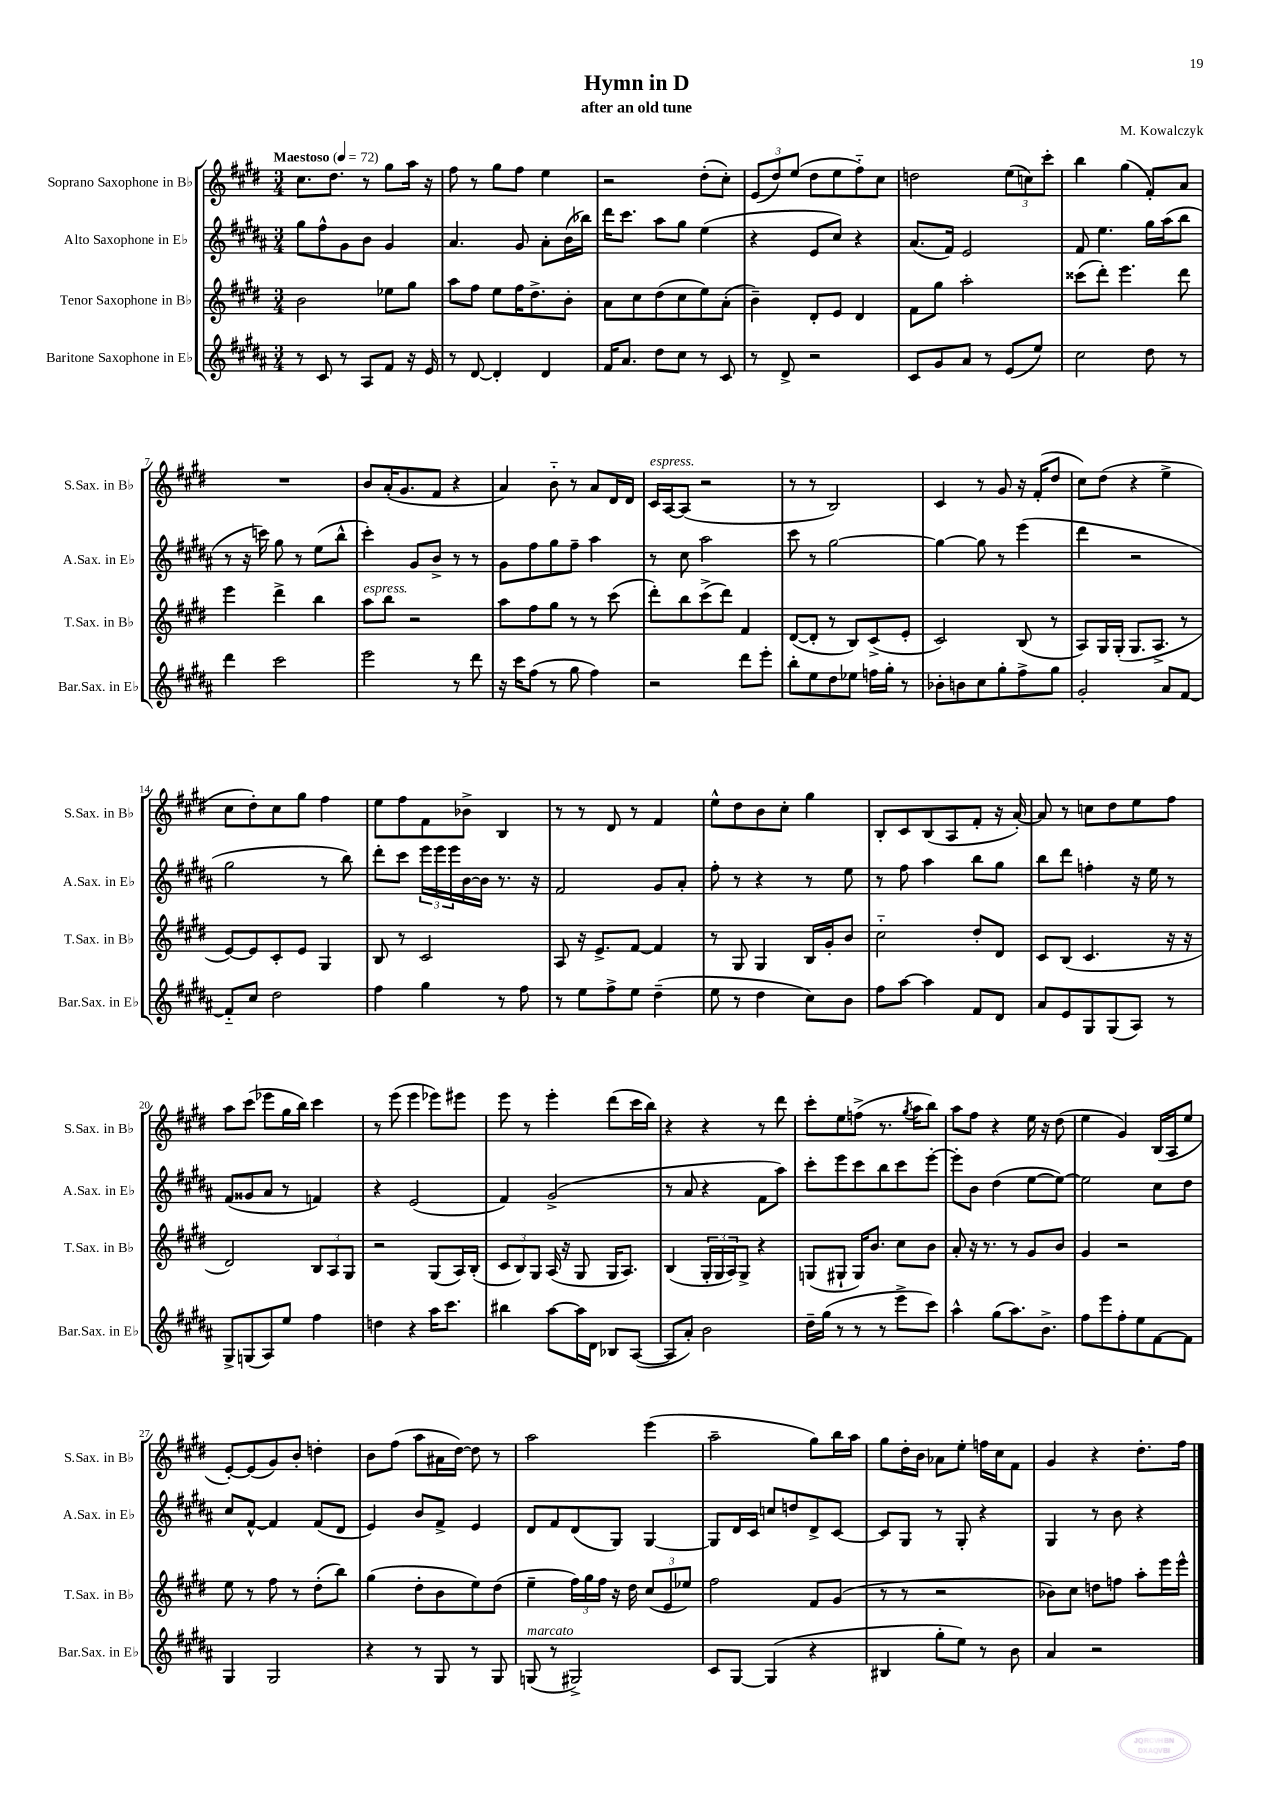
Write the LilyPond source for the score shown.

\header { title = "Hymn in D" composer = "M. Kowalczyk" subtitle = "after an old tune" }
<<
\new StaffGroup <<
\new Staff = "s0" \with { instrumentName = "Soprano Saxophone in Bb" shortInstrumentName = "S.Sax. in Bb" } {
    \clef treble \key e \major \numericTimeSignature \time 3/4 \tempo "Maestoso" 4 = 72
    cis''8. dis''8. r8 gis''8 a''16 r16 |
    fis''8 r8 gis''8 fis''8 e''4 |
    r2 dis''8-.( cis''8-.) |
    \tuplet 3/2 { e'8( dis''8) e''8( } dis''8 e''8 fis''8-_) cis''8 |
    d''2 \tuplet 3/2 { e''8( c''8) cis'''8-. } |
    b''4 gis''4( fis'8-.) a'8 |
    R2. |
    b'8 a'16-.( gis'8. fis'8 r4 |
    a'4) b'8-_ r8 a'8 dis'16 dis'16 |
    cis'16^\markup { \italic "espress." } a16~ a8( r2 |
    r8 r8 b2) |
    cis'4 r8 gis'8 r16 fis'16-.( dis''8 |
    cis''8) dis''8( r4 e''4-> |
    cis''8 dis''8-.) cis''8 gis''8 fis''4 |
    e''8 fis''8 fis'8 bes'8-> b4 |
    r8 r8 dis'8 r8 fis'4 |
    e''8-^ dis''8 b'8 cis''8-. gis''4 |
    b8-. cis'8 b8( a8 fis'8-. r16 a'16~-.) |
    a'8 r8 c''8 dis''8 e''8 fis''8 |
    a''8 cis'''8( ees'''8 gis''16 b''16) cis'''4 |
    r8 e'''8( e'''4 ees'''8) eis'''8 |
    e'''8 r8 e'''4-. dis'''8( cis'''16 b''16) |
    r4 r4 r8 dis'''8 |
    cis'''8-. e''8 f''8->( r8. \acciaccatura { gis''8 } a''16 b''8) |
    a''8 fis''8 r4 e''16 r16 dis''8( |
    e''4 gis'4) b16( a16 e''8 |
    e'8~-.) e'8( gis'8) b'8-. d''4-. |
    b'8 fis''8( a''8 ais'16 dis''16~) dis''8 r8 |
    a''2 e'''4( |
    a''2-- gis''8) b''16 a''16 |
    gis''8 dis''16-. b'16 aes'8 e''8-. f''16 cis''16 fis'8 |
    gis'4 r4 dis''8.-. fis''16 \bar "|." |
}
\new Staff = "s1" \with { instrumentName = "Alto Saxophone in Eb" shortInstrumentName = "A.Sax. in Eb" } {
    \clef treble \key b \major \numericTimeSignature \time 3/4
    gis''8 fis''8-^ gis'8 b'8 gis'4 |
    ais'4. gis'8 ais'8-. b'16( bes''16) |
    dis'''16 cis'''8. ais''8 gis''8 e''4( |
    r4 e'8 cis''8) r4 |
    ais'8.( fis'16) e'2 |
    fis'8 e''4. gis''16 ais''16( b''8 |
    r8 r16 c'''16) gis''8 r8 e''8( b''8-^ |
    cis'''4-.) gis'8 b'8-> r8 r8 |
    gis'8 fis''8 gis''8 fis''8-- ais''4 |
    r8 cis''8 ais''2 |
    cis'''8 r8 gis''2~ |
    gis''4~ gis''8 r8 e'''4( |
    dis'''4 r2 |
    gis''2 r8 b''8) |
    dis'''8-. cis'''8 \tuplet 3/2 { e'''16 e'''16 e'''16 } b'16~ b'16 r8. r16 |
    fis'2 gis'8 ais'8-. |
    fis''8-. r8 r4 r8 e''8 |
    r8 fis''8 ais''4 b''8 gis''8 |
    b''8 dis'''8 f''4-. r16 e''16 r8 |
    fis'8( gisis'8 ais'8 r8 f'4) |
    r4 e'2( |
    fis'4) gis'2->( |
    r8 ais'8 r4 fis'8 ais''8) |
    cis'''8-. e'''8 cis'''8 b''8 cis'''8 e'''8~-. |
    e'''8-. b'8 dis''4( e''8~ e''8~) |
    e''2 cis''8 dis''8 |
    cis''8 fis'8~-^ fis'4 fis'8( dis'8 |
    e'4) b'8 fis'8-> e'4 |
    dis'8 fis'8 dis'8( gis8) gis4~ |
    gis8 dis'16 cis'16 c''8 d''8 dis'8-> cis'8~ |
    cis'8 gis8 r8 gis8-. r4 |
    gis4 r8 b'8 r4 \bar "|." |
}
\new Staff = "s2" \with { instrumentName = "Tenor Saxophone in Bb" shortInstrumentName = "T.Sax. in Bb" } {
    \clef treble \key e \major \numericTimeSignature \time 3/4
    b'2 ees''8 gis''8 |
    a''8 fis''8 e''8 fis''16 dis''8.-> b'8-. |
    a'8 cis''8 dis''8( cis''8 e''8) a'8-.( |
    b'4--) dis'8-. e'8 dis'4 |
    fis'8 gis''8 a''2-. |
    cisis'''8( dis'''8-.) e'''4. dis'''8 |
    e'''4 dis'''4-> b''4 |
    a''8^\markup { \italic "espress." } b''8 r2 |
    a''8 fis''8 gis''8 r8 r8 cis'''8( |
    dis'''8-.) b''8 cis'''8->( dis'''8) fis'4 |
    dis'8~( dis'8-. r8 b8) cis'8->( e'8-. |
    cis'2) b8( r8 |
    a8) gis16 gis16-.( gis8. a8.-> r8 |
    e'8~) e'8 cis'8-. e'8 gis4 |
    b8 r8 cis'2 |
    a8 r16 e'8.-> fis'8~ fis'4 |
    r8 gis8 gis4 b16 gis'16-. b'8 |
    cis''2-_ dis''8-. dis'8 |
    cis'8 b8( cis'4. r16 r16 |
    dis'2) \tuplet 3/2 { b8 a8 gis8 } |
    r2 gis8( a16) b16-.( |
    \tuplet 3/2 { cis'8 b8) gis8 } a16( r16 gis8 gis16 a8.) |
    b4( \tuplet 3/2 { gis16-. gis16 a16) } gis8-> r4 |
    g8( gis8-! gis16) b'8. cis''8 b'8 |
    a'8-. r16 r8. r8 gis'8 b'8 |
    gis'4 r2 |
    e''8 r8 fis''8 r8 dis''8-.( b''8) |
    gis''4( dis''8-. b'8 e''8) dis''8( |
    e''4-- \tuplet 3/2 { fis''16) gis''16 fis''16 } r16 dis''16 \tuplet 3/2 { cis''8( e'8 ees''8) } |
    fis''2 fis'8 gis'8( |
    r8 r8 r2 |
    bes'8) cis''8 d''8 f''8 a''8-. e'''16 e'''16-^ \bar "|." |
}
\new Staff = "s3" \with { instrumentName = "Baritone Saxophone in Eb" shortInstrumentName = "Bar.Sax. in Eb" } {
    \clef treble \key b \major \numericTimeSignature \time 3/4
    r8 cis'8 r8 ais8 fis'8 r16 e'16 |
    r8 dis'8~ dis'4-. dis'4 |
    fis'16 ais'8. dis''8 cis''8 r8 cis'8 |
    r8 dis'8-> r2 |
    cis'8 gis'8 ais'8 r8 e'8( e''8) |
    cis''2 dis''8 r8 |
    dis'''4 cis'''2 |
    e'''2 r8 dis'''8 |
    r16 cis'''16 fis''8( r8 gis''8 fis''4) |
    r2 dis'''8 e'''8-. |
    b''8-. e''8 dis''8 ees''8 f''16 gis''16-. r8 |
    bes'8-. b'8 cis''8 gis''8-. fis''8-> gis''8 |
    gis'2-. ais'8 fis'8~ |
    fis'8-_ cis''8 dis''2 |
    fis''4 gis''4 r8 fis''8 |
    r8 e''8 fis''8-> e''8 dis''4--( |
    e''8 r8 dis''4 cis''8) b'8 |
    fis''8 ais''8~ ais''4 fis'8 dis'8 |
    ais'8 e'8 gis8 gis8( ais8) r8 |
    gis8-> g8( ais8) e''8 fis''4 |
    d''4 r4 ais''16 cis'''8. |
    bis''4 ais''8~ ais''16 dis'16 bes8 ais8~( |
    ais8 ais'8-.) b'2 |
    dis''16-- gis''16( r8 r8 r8 e'''8-> cis'''8) |
    ais''4-^ gis''8( ais''8.) b'8.-> |
    fis''8 e'''8 fis''8-. e''8 fis'8~ fis'8 |
    gis4 gis2 |
    r4 r8 gis8 r8 gis8 |
    g8^\markup { \italic "marcato" }( r8 gis2->) |
    cis'8 gis8~ gis4( r4 |
    bis4 gis''8-. e''8) r8 b'8 |
    ais'4 r2 \bar "|." |
}
>>
>>
